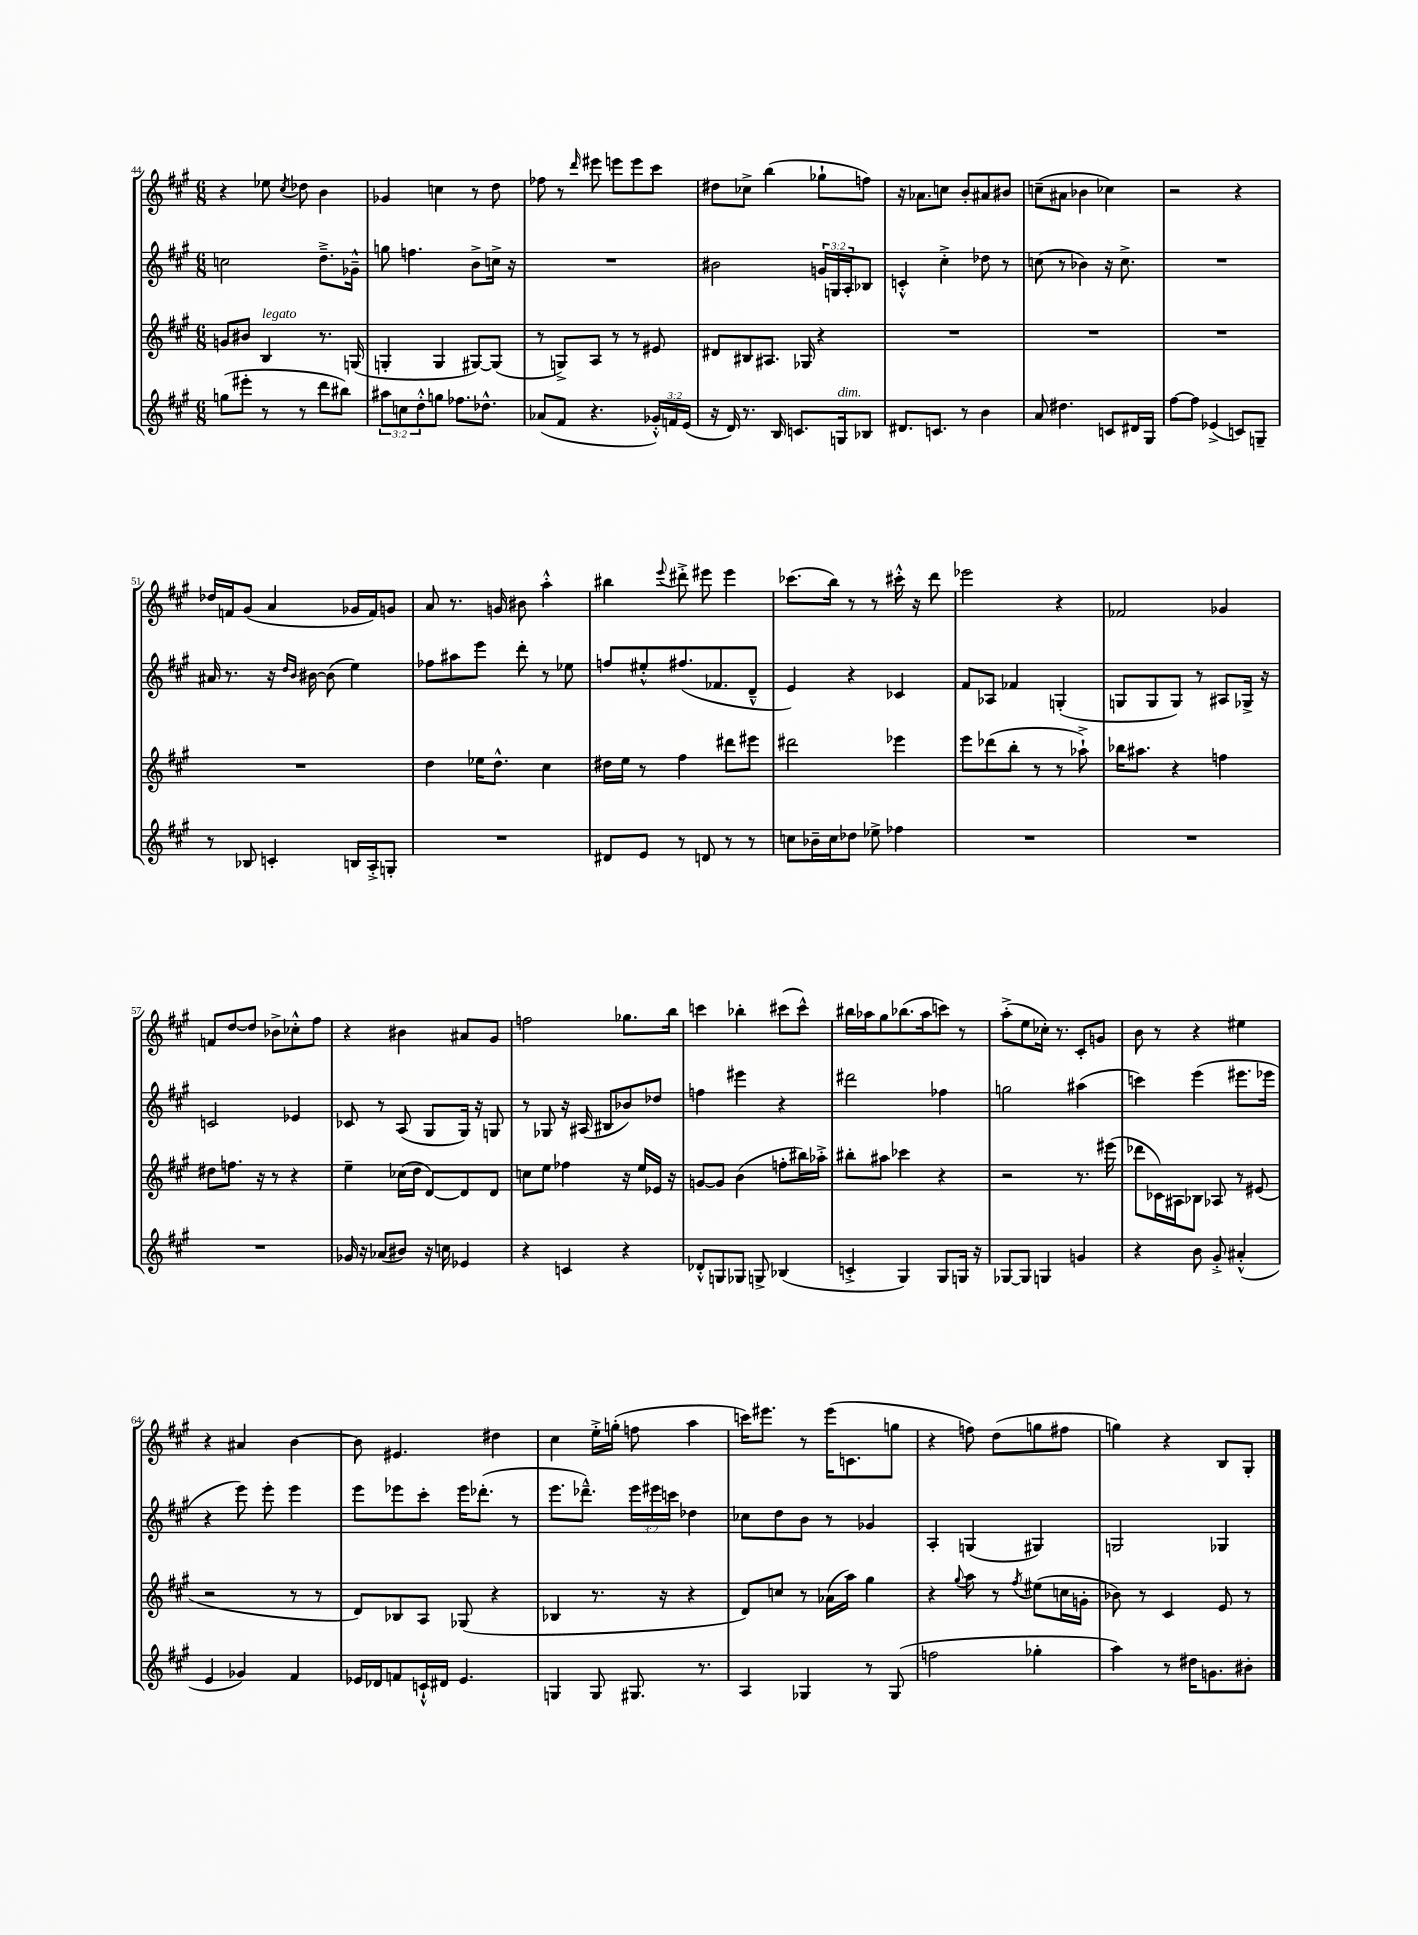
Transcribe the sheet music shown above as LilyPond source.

<<
\new StaffGroup <<
\new Staff = "s0" {
    \clef treble \key a \major \numericTimeSignature \time 6/8
    r4 ees''8 \acciaccatura { cis''8 } des''8 b'4 |
    ges'4 c''4 r8 d''8 |
    fes''8 r8 \grace { d'''16 } eis'''8 e'''8 e'''8 cis'''8 |
    dis''8 ces''8-> b''4( ges''8-! f''8) |
    r16 aes'8. c''8 b'8-. ais'8 bis'8 |
    c''8--( ais'8 bes'4 ces''4) |
    r2 r4 |
    des''16 f'16 gis'8( a'4 ges'16 f'16) g'8 |
    a'8 r8. g'16 bis'8 a''4-.-^ |
    bis''4 \appoggiatura { e'''8 } dis'''8-.-> eis'''8 eis'''4 |
    ces'''8.( b''16) r8 r8 cis'''16-.-^ r16 d'''8 |
    ees'''2 r4 |
    fes'2 ges'4 |
    f'8 d''8~ d''8 bes'8-> ces''8-.-^ fis''8 |
    r4 bis'4 ais'8 gis'8 |
    f''2 ges''8. b''16 |
    c'''4 bes''4-. cis'''8( cis'''8-^) |
    bis''16 aes''16 gis''8 bes''8.( aes''16 c'''8) r8 |
    a''8-.->( e''8 ces''16-.) r8. cis'8-. g'8 |
    b'8 r8 r4 eis''4 |
    r4 ais'4 b'4~ |
    b'8 eis'4. dis''4 |
    cis''4 e''16-.-> g''16-.( f''8 a''4 |
    c'''16) eis'''8. r8 eis'''16( c'8. g''8 |
    r4 f''8) d''8( g''8 fis''8 |
    g''4) r4 b8 gis8-. \bar "|." |
}
\new Staff = "s1" {
    \clef treble \key a \major \numericTimeSignature \time 6/8 \override Staff.TupletNumber.text = #tuplet-number::calc-fraction-text
    c''2 d''8.---> ges'16---^ |
    g''8 f''4. b'8-> c''16-> r16 |
    R2. |
    bis'2 \tuplet 3/2 { g'16 g16 a16-. } bes8 |
    c'4-.-^ cis''4-.-> des''8 r8 |
    c''8( r8 bes'4) r16 c''8.-> |
    R2. |
    ais'16 r8. r16 \grace { d''16 b'16 } bis'16~ bis'8( e''4) |
    fes''8 ais''8 e'''8 d'''8-. r8 ees''8 |
    f''8 eis''8-.-^ fis''8.( fes'8. d'8---^ |
    e'4) r4 ces'4 |
    fis'8 aes8 fes'4 g4-.( |
    g8 g8 g8) r8 ais8 ges16-> r16 |
    c'2 ees'4 |
    ces'8 r8 a8( gis8 gis16) r16 g8 |
    r8 ges8 r16 ais16( bis8 bes'8) des''8 |
    f''4 eis'''4 r4 |
    dis'''2 fes''4 |
    g''2 ais''4( |
    c'''4) e'''4( eis'''8. ees'''16 |
    r4 e'''8) e'''8-. e'''4 |
    e'''8 ees'''8 cis'''8-. ees'''16 des'''8.-.( r8 |
    e'''8. des'''8.---^) \tuplet 3/2 { e'''16 eis'''16 c'''16 } des''4 |
    ces''8 d''8 b'8 r8 ges'4 |
    a4-. g4( gis4) |
    g2 ges4 \bar "|." |
}
\new Staff = "s2" {
    \clef treble \key a \major \numericTimeSignature \time 6/8
    g'8 bis'8 b4^\markup { \italic "legato" } r8. g16( |
    g4-. g4 gis8~) gis8( |
    r8 g8->) a8 r8 r8 eis'8 |
    dis'8 bis8 ais8. ges16 r4 |
    R2. |
    R2. |
    R2. |
    R2. |
    d''4 ees''16 d''8.-^ cis''4 |
    dis''16 e''16 r8 fis''4 dis'''8 eis'''8 |
    dis'''2 ees'''4 |
    e'''8 des'''8( b''8-. r8 r8 aes''8-!->) |
    bes''16 ais''8. r4 f''4 |
    dis''8 f''8. r16 r8 r4 |
    e''4-- ces''16( d''16 d'8~) d'8 d'8 |
    c''8 e''8 fes''4 r16 e''16 ees'16 r16 |
    g'8~ g'8 b'4( f''8-. bis''16) aes''16-.-> |
    bis''8-. ais''8 ces'''4 r4 |
    r2 r8. eis'''16( |
    des'''8 ces'16) ais16 bes8 aes8 r8 eis'8( |
    r2 r8 r8 |
    d'8) bes8 a8 ges8( r4 |
    bes4 r8. r16 r4 |
    d'8) c''8 r8 aes'16( a''16) gis''4 |
    r4 \appoggiatura { gis''8 } a''8 r8 \acciaccatura { fis''8 } eis''8( c''16 g'16-. |
    bes'8) r8 cis'4 e'8 r8 \bar "|." |
}
\new Staff = "s3" {
    \clef treble \key a \major \numericTimeSignature \time 6/8 \override Staff.TupletNumber.text = #tuplet-number::calc-fraction-text
    g''8( eis'''8-. r8 r8 d'''8 bis''8) |
    \tuplet 3/2 { ais''8 c''8 d''8-.-^ } g''8 fes''8. des''8.-^ |
    aes'8( fis'8 r4. \tuplet 3/2 { ges'16-.-^) f'16 e'16( } |
    r16 d'16) r8. b16 c'8. g16^\markup { \italic "dim." } bes8 |
    dis'8. c'8. r8 b'4 |
    a'8 dis''4. c'8 dis'16 gis16 |
    fis''8~ fis''8 ees'4->( c'8) g8-- |
    r8 bes8 c'4-. b16 a16-.-> g8-. |
    R2. |
    dis'8 e'8 r8 d'8 r8 r8 |
    c''8 bes'16-- c''16 des''8 ees''8-> fes''4 |
    R2. |
    R2. |
    R2. |
    ges'16 r16 aes'8( bis'8) r16 c''16 ees'4 |
    r4 c'4 r4 |
    des'8-.-^ g8 ges8 g8-> bes4( |
    c'4-.-> gis4) gis8 g16 r16 |
    ges8~ ges8 g4 g'4 |
    r4 b'8 gis'8-.-> ais'4-.-^( |
    e'4 ges'4) fis'4 |
    ees'16 des'16 f'8 c'16-!-^ dis'16 ees'4. |
    g4 g8 gis8. r8. |
    a4 ges4 r8 ges8( |
    f''2 ges''4-. |
    a''4) r8 dis''16 g'8. bis'8-. \bar "|." |
}
>>
>>
\layout { \context { \Score currentBarNumber = #44 } }
